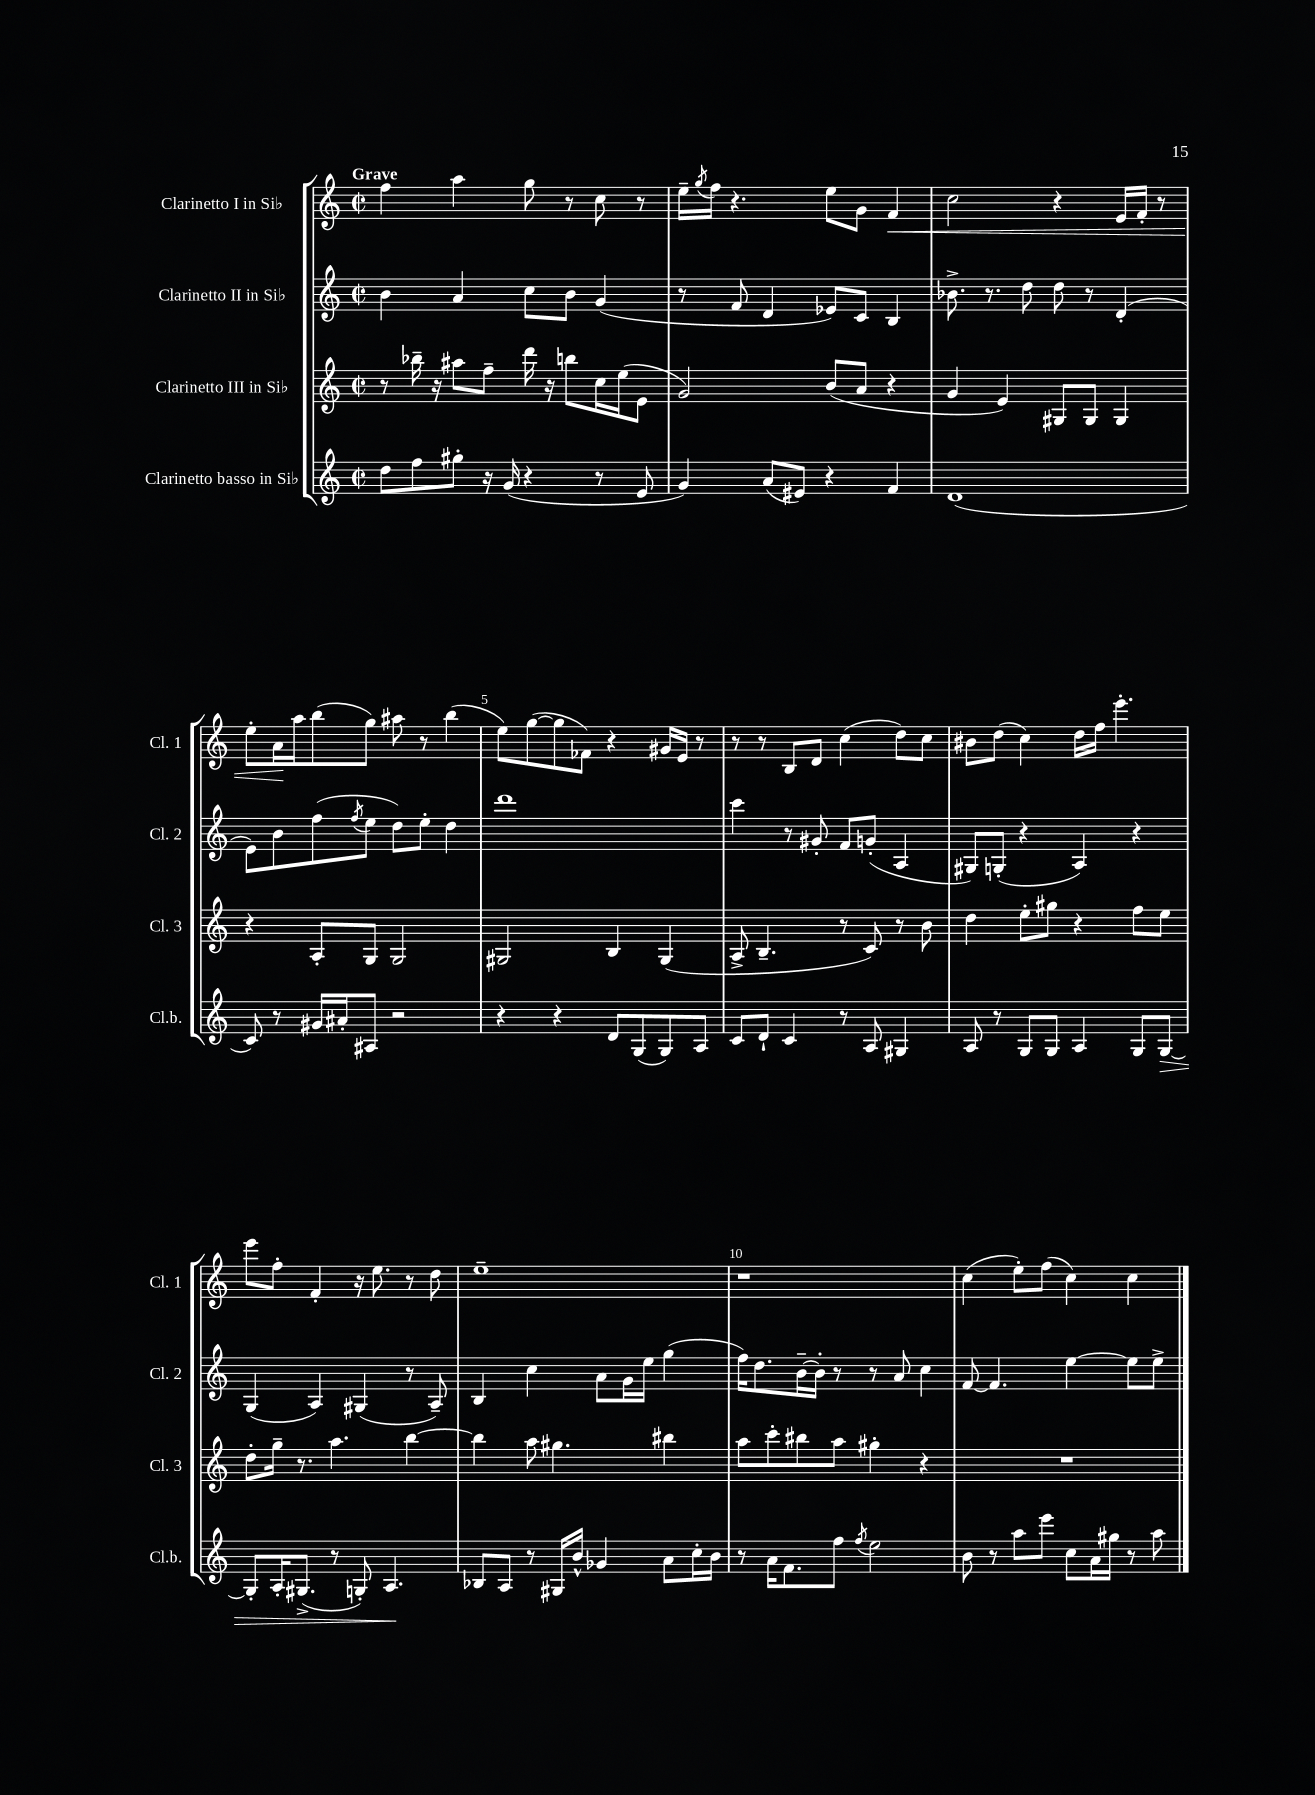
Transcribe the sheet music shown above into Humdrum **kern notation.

**kern	**kern	**kern	**kern
*staff4	*staff3	*staff2	*staff1
*clefG2	*clefG2	*clefG2	*clefG2
*k[]	*k[]	*k[]	*k[]
*M2/2	*M2/2	*M2/2	*M2/2
*met(c|)	*met(c|)	*met(c|)	*met(c|)
8dd\L	8r	4b\	4ff\
8ff\	16bb-~\	.	.
.	16r	.	.
8gg#'\J	8aa#\L	4a/	4aa\
16r	8ff~\J	.	.
(16g/	.	.	.
4r	16ddd\	8cc\L	8gg\
.	16r	.	.
.	8bb\L	8b\J	8r
8r	16cc\L	(4g/	8cc\
.	(16ee\J	.	.
8e/	8e\J	.	8r
=	=	=	=
4g/)	2g/)	8r	16ee~\LL
.	.	.	8qgg/
.	.	.	16ff\JJ
.	.	8f/	4.r
(8a/L	.	4d/	.
8e#/J)	.	.	.
4r	(8b/L	8e-/L)	8ee\L
.	8a/J	8c/J	8g\J
4f/	4r	4B/	4f/
=	=	=	=
(1d	4g/	8.b-^\	2cc\
.	.	8.r	.
.	4e/)	.	.
.	.	8dd\	.
.	8G#/L	8dd\	4r
.	8G#/J	8r	.
.	4G#/	(4d'/	16e/LL
.	.	.	16f'/JJ
.	.	.	8r
=	=	=	=
8c/)	4r	8e\L)	8ee'\L
8r	.	8b\	16a\L
.	.	.	16aa\J
16g#/LL	8A'/L	(8ff\	(8bb\
16a#'/J	.	.	.
.	.	8qff/	.
8A#/J	8G/J	8ee\J	8gg\J)
2r	2G/	8dd\L)	8aa#\
.	.	8ee'\J	8r
.	.	4dd\	(4bb\
=	=	=	=
4r	2G#/	1ddd	8ee\L)
.	.	.	([8gg\
4r	.	.	8gg\]
.	.	.	8f-\J)
8d/L	4B/	.	4r
(8G/	.	.	.
8G/)	(4G#/	.	16g#/LL
.	.	.	16e/JJ
8A/J	.	.	8r
=	=	=	=
8c/L	8A^/	4ccc\	8r
8d`/J	4.B~/	.	8r
4c/	.	8r	8B/L
.	.	8g#'/	8d/J
8r	8r	8f/L	(4cc\
8A/	8c/)	(8g'/J	.
4G#/	8r	4A/	8dd\L)
.	8b\	.	8cc\J
=	=	=	=
8A/	4dd\	8G#/L)	8b#\L
8r	.	(8G'/J	(8dd\J
8G/L	8ee'\L	4r	4cc\)
8G/J	8gg#\J	.	.
4A/	4r	4A/)	16dd\LL
.	.	.	16ff\JJ
.	.	.	4.eee'\
8G/L	8ff\L	4r	.
[8G/J	8ee\J	.	.
=	=	=	=
8G'/]L	8dd'\L	(4G/	8eee\L
16A'/K	16gg~\Jk	.	8ff'\J
(8.G#^/J	8.r	.	.
.	.	4A/)	4f'/
8r	4.aa\	.	.
8G'/)	.	(4G#/	16r
.	.	.	8.ee\
4.A/	.	.	.
.	[4bb\	8r	8r
.	.	8A~/)	8dd\
=	=	=	=
8B-/L	4bb\]	4B/	1ee~
8A/J	.	.	.
8r	8aa\	4cc\	.
16G#/LL	4.gg#\	.	.
16b^^/JJ	.	.	.
4g-/	.	8a\L	.
.	.	16g\L	.
.	.	16ee\JJ	.
8a\L	4bb#\	(4gg\	.
16cc'\L	.	.	.
16b\JJ	.	.	.
=	=	=	=
8r	8aa\L	16ff\LK)	1r
.	.	8.dd\	.
16a\LK	8ccc'\	.	.
8.f\	.	.	.
.	8bb#\	[16b~\L	.
.	.	16b'\]JJ	.
8ff\J	8aa\J	8r	.
8qff/	.	.	.
2ee\	4gg#'\	8r	.
.	.	8a/	.
.	4r	4cc\	.
=	=	=	=
8b\	1r	[8f/	(4cc\
8r	.	4.f/]	.
8aa\L	.	.	8ee'\L)
8eee\J	.	.	(8ff\J
8cc\L	.	[4ee\	4cc\)
16a\L	.	.	.
16gg#\JJ	.	.	.
8r	.	8ee\]L	4cc\
8aa\	.	8ee^\J	.
==	==	==	==
*-	*-	*-	*-
